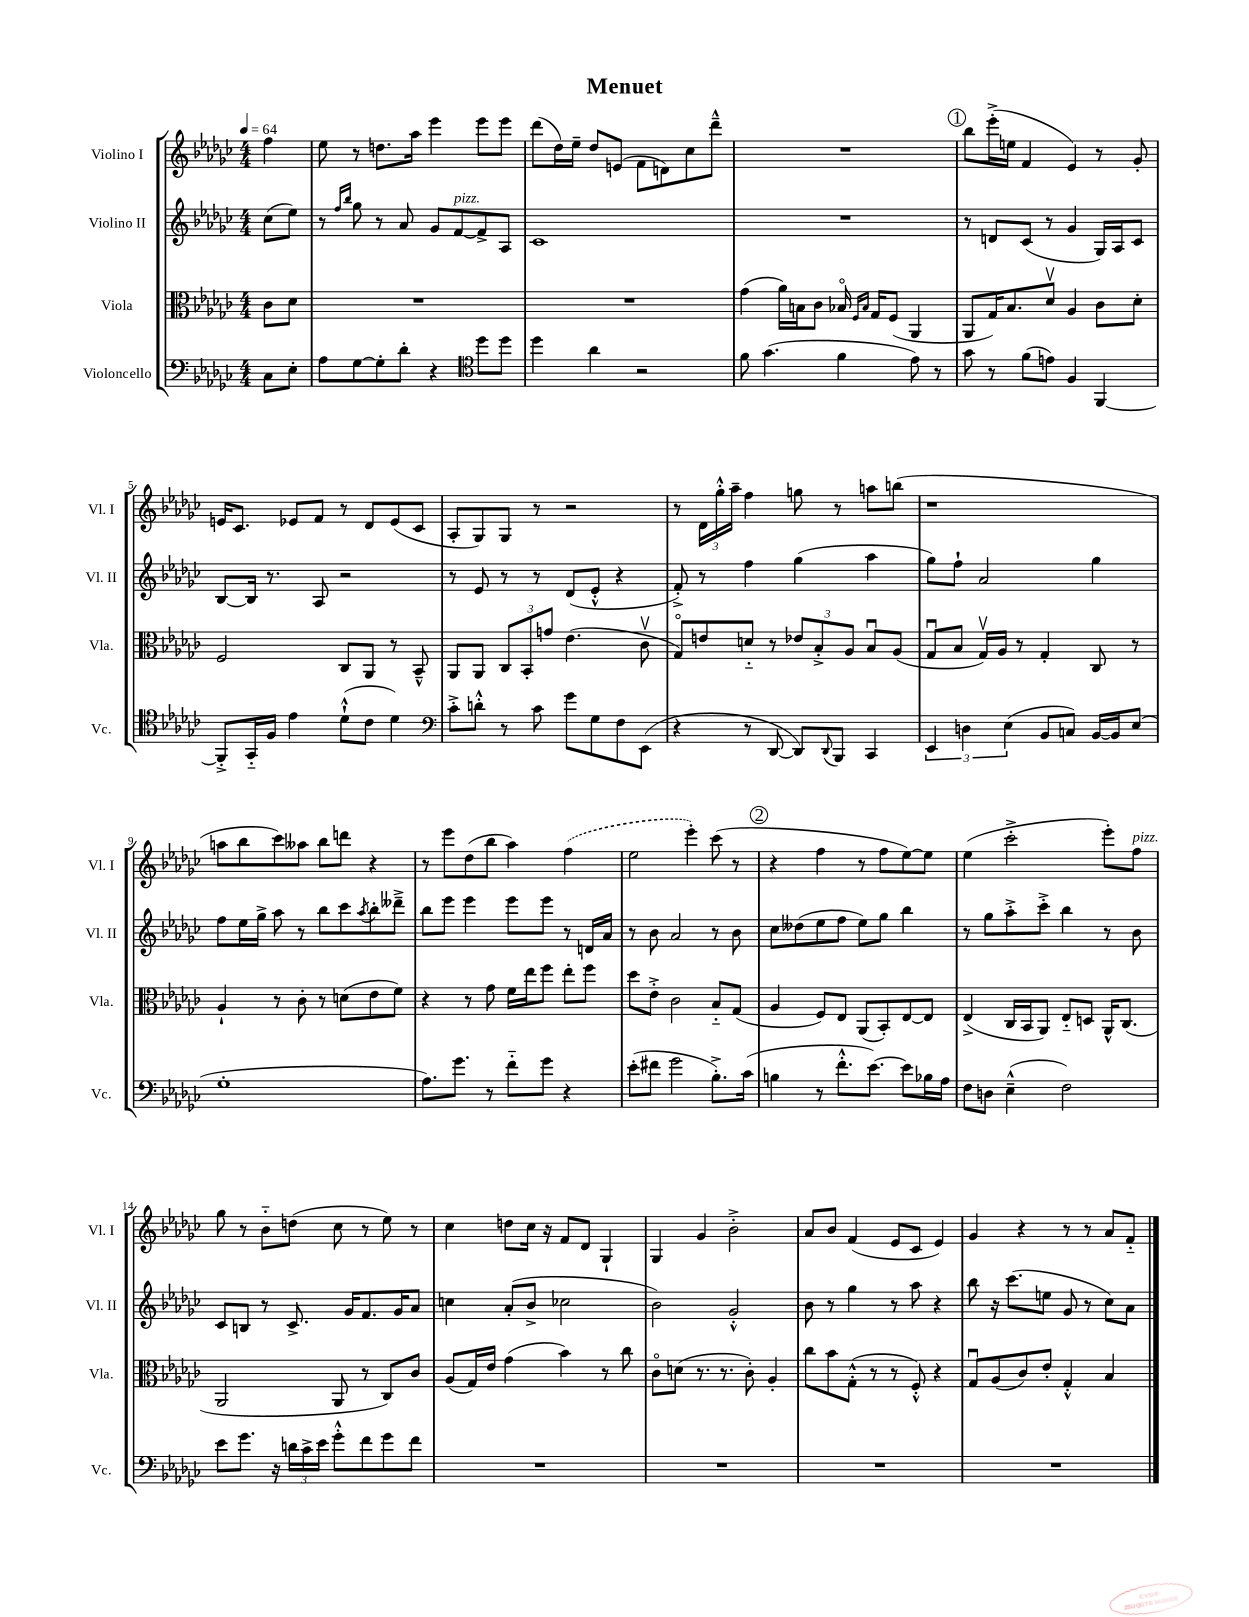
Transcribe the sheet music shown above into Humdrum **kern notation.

**kern	**kern	**kern	**kern
*staff4	*staff3	*staff2	*staff1
*clefF4	*clefC3	*clefG2	*clefG2
*k[b-e-a-d-g-c-]	*k[b-e-a-d-g-c-]	*k[b-e-a-d-g-c-]	*k[b-e-a-d-g-c-]
*M4/4	*M4/4	*M4/4	*M4/4
*MM64	*MM64	*MM64	*MM64
8C-\L	8c-\L	(8cc-\L	4ff\
8E-'\J	8d-\J	8ee-\J)	.
=	=	=	=
8A-\L	1r	8r	8ee-\
.	.	16qqff/LL	.
.	.	16qqbb-/JJ	.
[8G-\	.	8gg-\	8r
8G-'\]	.	8r	8.dd\L
8d-'\J	.	8a-/	.
.	.	.	16aa-\Jk
4r	.	8g-/L	4eee-\
.	.	[8f/	.
*clefC4	*	*	*
8dd-\L	.	8f^/]	8eee-\L
8dd-\J	.	8A-/J	8eee-\J
=	=	=	=
4dd-\	1r	1c-	(8ddd-\L
.	.	.	16dd-\L)
.	.	.	16ee-~\JJ
4a-\	.	.	8dd-/L
.	.	.	(8e/J
2r	.	.	8f\L
.	.	.	8d\)
.	.	.	8cc-\
.	.	.	8ddd-~^^\J
=	=	=	=
8f\	(4g-\	1r	1r
(4.g-\	.	.	.
.	16a-\LL)	.	.
.	16B\J	.	.
.	8c-\J	.	.
4f\	16B-o/	.	.
.	16qqF/LL	.	.
.	16qqB-/JJ	.	.
.	16G-/LK	.	.
.	(8F/J	.	.
8e-\)	4AA-/	.	.
8r	.	.	.
=	=	=	=
8g-\	8AA-/L	8r	8bb-\L
8r	16G-/K)	8d/L	(16eee-'^\L
.	8.B-/	.	16ee\JJ
(8f\L	.	(8c-/J	4f/
8e\J)	8d-v/J	8r	.
4F/	4A-/	4g-/	4e-/)
[4FF/	8c-\L	16G-/LL)	8r
.	.	16A-/J	.
.	8d-'\J	8c-/J	8g-'/
=	=	=	=
8FF'^/]L	2F/	[8B-/L	16e/LK
.	.	.	8.c-/J
16GG-'~/L	.	16B-/]Jk	.
16F/JJ	.	8.r	.
4e-\	.	.	8e-/L
.	.	8A-/	8f/J
(8d-`^^\L	8C-/L	2r	8r
8c-\J	8AA-/J	.	8d-/L
4d-\)	8r	.	(8e-/
.	8BB-~^^/	.	8c-/J
=	=	=	=
*clefF4	*	*	*
8c-'^\L	8AA-/L	8r	8A-'/L
8d'^^\J	8AA-/J	8e-/	8G-/)
8r	12C-/L	8r	8G-/J
.	12BB-'/	.	.
8c-\	.	8r	8r
.	12g/J	.	.
8g-\L	(4.e-\	(8d-/L	2r
8G-\	.	8e-'^^/J	.
8F\	.	4r	.
(8EE-\J	8c-v\	.	.
=	=	=	=
4r	8G-o/L)	8f'^/)	8r
.	8e/	8r	24d-\LL
.	.	.	24gg-'^^\
.	.	.	24aa-~\JJ
8r	8d'~/J	4ff\	4ff\
[8DD-/	8r	.	.
8DD-/]L)	12e-/L	(4gg-\	8gg\
.	12B-'^/	.	.
8qqDD-/	.	.	.
8BBB-/J	.	.	8r
.	12A-/J	.	.
4CC-/	8B-u/L	4aa-\	8aa\L
.	(8A-/J	.	(8bb\J
=	=	=	=
6EE-/	8G-u/L	8gg-\L)	1r
.	8B-/J	8ff`\J	.
6D\	.	.	.
.	16G-v/LL)	2a-/	.
.	16A-/JJ	.	.
(6E-\	.	.	.
.	8r	.	.
8BB-/L	4G-'/	.	.
8C/J)	.	.	.
[16BB-/LL	8C-/	4gg-\	.
16BB-/]J	.	.	.
(8E-/J	8r	.	.
=	=	=	=
1G-'	4A-`/	8ff\L	8aa\L
.	.	16ee-\L	8bb-\
.	.	16gg-^\JJ	.
.	8r	8aa-\	8ccc-\)
.	8c-'\	8r	8aa--\J
.	8r	8bb-\L	8bb-\L
.	(8d\L	8ccc-\	8ddd\J
.	.	8qaa-/	.
.	8e-\	8bb-'\	4r
.	8f\J)	8ddd--~^\J	.
=	=	=	=
8.A-\L)	4r	8bb-\L	8r
.	.	8eee-\J	8eee-\L
8.g-\J	.	.	.
.	8r	4eee-\	(8dd-\
8r	8g-\	.	8bb-\J
8f'~\L	16f\LL	8eee-\L	4aa-\)
.	16ee-\J	.	.
8g-\J	8ff\J	8eee-\J	.
4r	8ee-'\L	8r	(4ff\
.	8ff\J	16d/LL	.
.	.	16a-/JJ	.
=	=	=	=
(8e-'\L	8dd-\L	8r	2ee-\
8f#\J	8e-'^\J	8b-\	.
2g-\	2c-\	2a-/	.
.	.	.	4eee-'\)
8.B-'^\L)	8B-'~/L	8r	(8ccc-\
.	(8G-/J	8b-\	8r
(16c-\Jk	.	.	.
=	=	=	=
4B\	4A-/	8cc-\L	4r
.	.	(8dd--\	.
8r	8F/L)	8ee-\	4ff\
8.f'^^\L	8E-/J	8ff\J	.
.	(8AA-/L	8ee-\L)	8r
[8.e-\J)	.	.	.
.	8BB-'/)	8gg-\J	8ff\L
8e-\]L	[8E-/	4bb-\	[8ee-\)
16B-\L	8E-/]J	.	8ee-\]J
16A-\JJ	.	.	.
=	=	=	=
8F\L	(4E-^/	8r	(4ee-\
8D\J	.	8gg-\L	.
(4E-~^^\	16C-/LL	8aa-'^\	2ccc-'^\
.	16BB-/J	.	.
.	8AA-/J)	8ccc-'^\J	.
2F\)	8E-'~/L	4bb-\	.
.	8D/J	.	.
.	16AA-^^/LK	8r	8eee-'\L)
.	(8.C-/J	.	.
.	.	8b-\	8ff\J
=	=	=	=
8e-\L	2AA-/	8c-/L	8gg-\
8.g-\J	.	8B/J	8r
.	.	8r	8b-'~\L
16r	.	.	.
24d\LL	.	8.c-^/	(8dd\J
24c-^\	.	.	.
24e-\JJ	.	.	.
8g-'^^\L	8AA-/	.	8cc-\
.	.	16g-/LK	.
8f\	8r	8.f/	8r
8g-\	8C-/L)	.	8ee-\)
.	.	16g-/K	.
8f\J	8c-/J	8a-/J	8r
=	=	=	=
1r	(8A-/L	4cc\	4cc-\
.	16G-/L)	.	.
.	16e-/JJ	.	.
.	(4g-\	(8a-'/L	8dd\L
.	.	8b-^/J	16cc-\Jk
.	.	.	16r
.	4b-\)	2cc-\	8f/L
.	.	.	8d-/J
.	8r	.	4G-`/
.	8cc-\	.	.
=	=	=	=
1r	8c-o\L	2b-\)	4G-/
.	(8d\J	.	.
.	8.r	.	4g-/
.	8.r	.	.
.	.	2g-'^^/	2b-'^\
.	8c-'\)	.	.
.	4A-'/	.	.
=	=	=	=
1r	8cc-\L	8b-\	8a-/L
.	8b-\	8r	8b-/J
.	(8G-'^^\J	4gg-\	(4f/
.	8r	.	.
.	8r	8r	8e-/L
.	8F'^^/)	8aa-\	8c-/J
.	4r	4r	4e-/)
=	=	=	=
1r	8G-u/L	8bb-\	4g-/
.	(8A-/	16r	.
.	.	(8.ccc-\L	.
.	8c-/)	.	4r
.	8e-'/J	8ee\J	.
.	4G-'^^/	8g-/	8r
.	.	8r	8r
.	4B-/	8cc-\L)	8a-/L
.	.	8a-\J	8f'~/J
==	==	==	==
*-	*-	*-	*-
